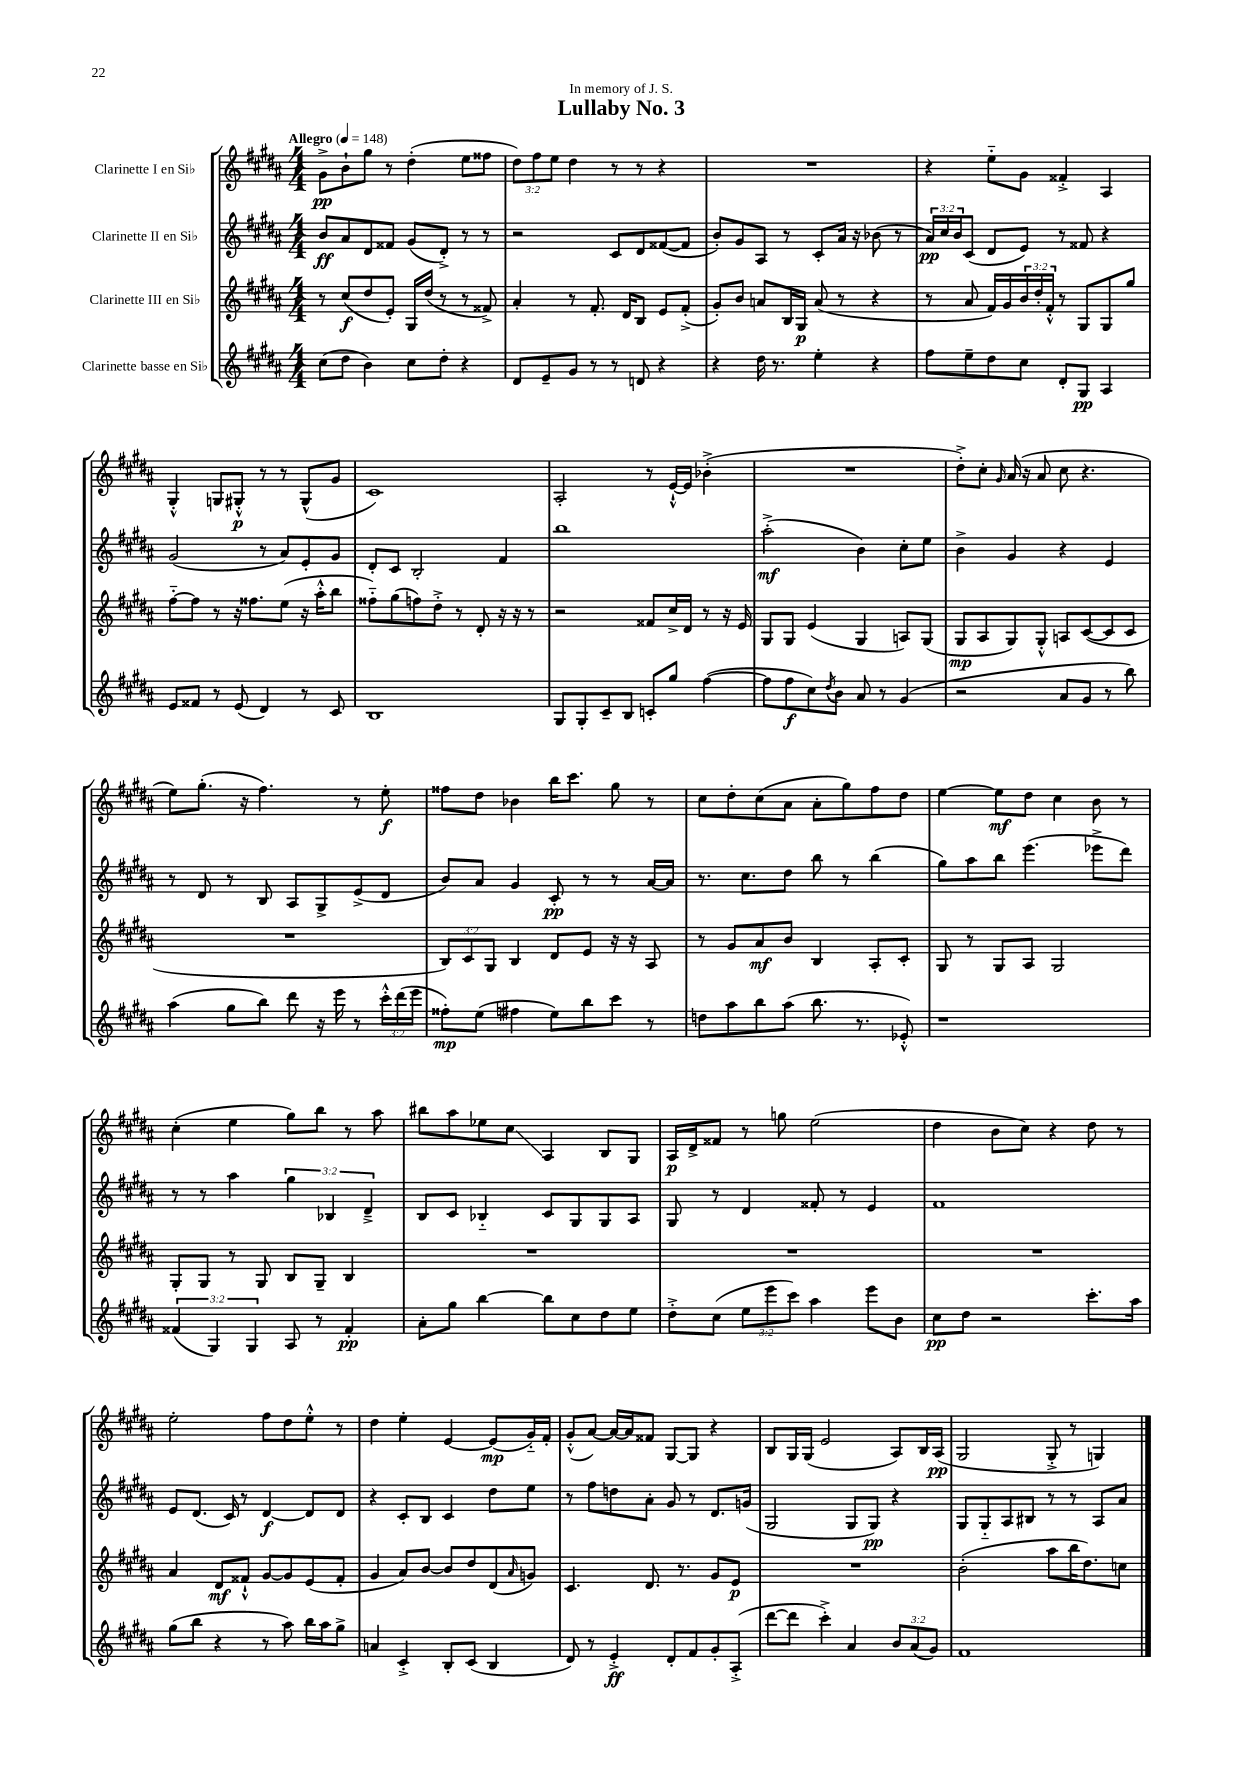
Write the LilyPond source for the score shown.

\header { title = "Lullaby No. 3" dedication = "In memory of J. S." }
<<
\new StaffGroup <<
\new Staff = "s0" \with { instrumentName = "Clarinette I en Sib" } {
    \clef treble \key b \major \numericTimeSignature \time 4/4 \override Staff.TupletNumber.text = #tuplet-number::calc-fraction-text \tempo "Allegro" 4 = 148
    gis'8->\pp b'8-! gis''8 r8 dis''4-.( e''8 fisis''8 |
    \tuplet 3/2 { dis''8) fis''8 e''8 } dis''4 r8 r8 r4 |
    R1 |
    r4 e''8-_ gis'8 fisis'4-.-> ais4 |
    gis4-.-^ g8 gis8-.-^\p r8 r8 gis8-^( gis'8 |
    cis'1) |
    ais2-. r8 e'16~-!-^ e'16 bes'4-.->( |
    R1 |
    dis''8-.->) cis''8-. \grace { gis'16 } ais'16( r16 ais'8 cis''8 r4. |
    e''8) gis''8.-.( r16 fis''4.) r8 e''8-.\f |
    fisis''8 dis''8 bes'4 b''16 cis'''8. gis''8 r8 |
    cis''8 dis''8-. cis''8( ais'8 ais'8-. gis''8) fis''8 dis''8 |
    e''4~ e''8\mf dis''8 cis''4 b'8 r8 |
    cis''4-.( e''4 gis''8) b''8 r8 ais''8 |
    bis''8 ais''8 ees''8 cis''8\glissando ais4 b8 gis8 |
    ais16\p dis'16-> fisis'8 r8 g''8 e''2( |
    dis''4 b'8 cis''8) r4 dis''8 r8 |
    e''2-. fis''8 dis''8 e''8-.-^ r8 |
    dis''4 e''4-. e'4~ e'8\mp( gis'16-_) fis'16-. |
    gis'8-.-^( ais'8~) ais'16~ ais'16 fisis'8 gis8~ gis8 r4 |
    b8 gis16 gis16( e'2 ais8) b16 ais16\pp( |
    gis2 gis8-.-> r8 g4) \bar "|." |
}
\new Staff = "s1" \with { instrumentName = "Clarinette II en Sib" } {
    \clef treble \key b \major \numericTimeSignature \time 4/4 \override Staff.TupletNumber.text = #tuplet-number::calc-fraction-text
    b'8\ff ais'8 dis'8 fisis'8 gis'8( dis'8-.->) r8 r8 |
    r2 cis'8 dis'8 fisis'8~( fisis'8 |
    b'8-.) gis'8 ais8 r8 cis'8-. ais'16 r16 bes'8( r8 |
    \tuplet 3/2 { ais'16\pp) cis''16 b'16 } cis'8( dis'8 e'8) r8 fisis'8 r4 |
    gis'2( r8 ais'8) e'8-. gis'8 |
    dis'8-. cis'8 b2-. fis'4 |
    b''1 |
    ais''2-.->\mf( b'4) cis''8-. e''8 |
    b'4-> gis'4 r4 e'4 |
    r8 dis'8 r8 b8 ais8 gis8-> e'8->( dis'8 |
    b'8) ais'8 gis'4 cis'8-.\pp r8 r8 ais'16~ ais'16 |
    r8. cis''8. dis''8 b''8 r8 b''4( |
    gis''8) ais''8 b''8 e'''4.( ees'''8-> dis'''8) |
    r8 r8 ais''4 \tuplet 3/2 { gis''4 bes4 dis'4---> } |
    b8 cis'8 bes4-_ cis'8 gis8 gis8 ais8 |
    gis8 r8 dis'4 fisis'8-. r8 e'4 |
    fis'1 |
    e'8 dis'8.( cis'16) r8 dis'4~\f dis'8 dis'8 |
    r4 cis'8-. b8 cis'4 dis''8 e''8 |
    r8 fis''8 d''8 ais'8-. gis'8 r8 dis'8. g'16( |
    gis2 gis8 gis8\pp) r4 |
    gis8 gis8-_ ais8 bis8 r8 r8 ais8 ais'8 \bar "|." |
}
\new Staff = "s2" \with { instrumentName = "Clarinette III en Sib" } {
    \clef treble \key b \major \numericTimeSignature \time 4/4 \override Staff.TupletNumber.text = #tuplet-number::calc-fraction-text
    r8 cis''8\f( dis''8 e'8-.) gis16 dis''16( r8 r8 fisis'8->) |
    ais'4-. r8 fis'8.-. dis'16 b8 e'8 fis'8-.->( |
    gis'8-.) b'8 a'8 b16 gis16\p a'8( r8 r4 |
    r8 ais'8 fis'16) gis'16 \tuplet 3/2 { b'16 dis''16-. fis'16-.-^ } r8 gis8 gis8 gis''8 |
    fis''8~-_ fis''8 r8 r16 fisis''8. e''8( r16 ais''16-.-^ b''8 |
    fisis''8-_) gis''8( f''8) dis''8-.-> r8 dis'8-. r16 r16 r8 |
    r2 fisis'8 cis''16-> dis'16 r8 r16 e'16 |
    gis8 gis8 e'4( gis4 a8) gis8( |
    gis8\mp ais8 gis8) gis8-.-^ a8 cis'8~( cis'8 cis'8 |
    R1 |
    \tuplet 3/2 { b8) cis'8 gis8 } b4 dis'8 e'8 r16 r16 ais8 |
    r8 gis'8 ais'8\mf b'8 b4 ais8-. cis'8-. |
    gis8 r8 gis8 ais8 gis2 |
    gis8-. gis8 r8 gis8 b8 gis8-- b4 |
    R1 |
    R1 |
    R1 |
    ais'4 dis'8\mf fisis'8-!-^ gis'8~ gis'8 e'8( fisis'8-. |
    gis'4 ais'8) b'8~ b'8 dis''8 dis'8( \grace { ais'16 } g'8) |
    cis'4. dis'8. r8. gis'8 e'8\p |
    R1 |
    b'2-.( ais''8 b''16 dis''8.) c''8 \bar "|." |
}
\new Staff = "s3" \with { instrumentName = "Clarinette basse en Sib" } {
    \clef treble \key b \major \numericTimeSignature \time 4/4 \override Staff.TupletNumber.text = #tuplet-number::calc-fraction-text
    cis''8( dis''8 b'4) cis''8 dis''8-. r4 |
    dis'8 e'8-- gis'8 r8 r8 d'8 r4 |
    r4 dis''16 r8. e''4-. r4 |
    fis''8 e''8-- dis''8 cis''8 dis'8-. gis8\pp ais4 |
    e'8 fisis'8 r8 e'8( dis'4) r8 cis'8 |
    b1 |
    gis8 gis8-. cis'8-- b8 c'8-. gis''8 fis''4~( |
    fis''8 fis''8\f cis''8) \acciaccatura { dis''8 } b'8 ais'8 r8 gis'4( |
    r2 ais'8 gis'8 r8 b''8) |
    ais''4( gis''8 b''8) dis'''8 r16 e'''16 r8 \tuplet 3/2 { cis'''16-.-^ dis'''16( e'''16 } |
    fisis''8-.\mp) e''8( fis''4 e''8) b''8 cis'''8 r8 |
    d''8 ais''8 b''8 ais''8( b''8. r8. ees'8-.-^) |
    r1 |
    \tuplet 3/2 { fisis'4( gis4) gis4 } ais8 r8 fisis'4-.\pp |
    ais'8-. gis''8 b''4~ b''8 cis''8 dis''8 e''8 |
    dis''8-.-> cis''8( \tuplet 3/2 { e''8 e'''8 cis'''8) } ais''4 e'''8 b'8 |
    cis''8\pp dis''8 r2 cis'''8.-. ais''16 |
    gis''8( b''8 r4 r8 ais''8) b''16 ais''16 gis''8-> |
    a'4 cis'4-.-> b8-. cis'8( b4 |
    dis'8) r8 e'4-.->\ff dis'8-. fis'8 gis'8-. ais8-.->( |
    dis'''8~ dis'''8 cis'''4-.->) ais'4 \tuplet 3/2 { b'8 ais'8( gis'8) } |
    fis'1 \bar "|." |
}
>>
>>
\layout { \context { \Score \remove "Bar_number_engraver" } }
